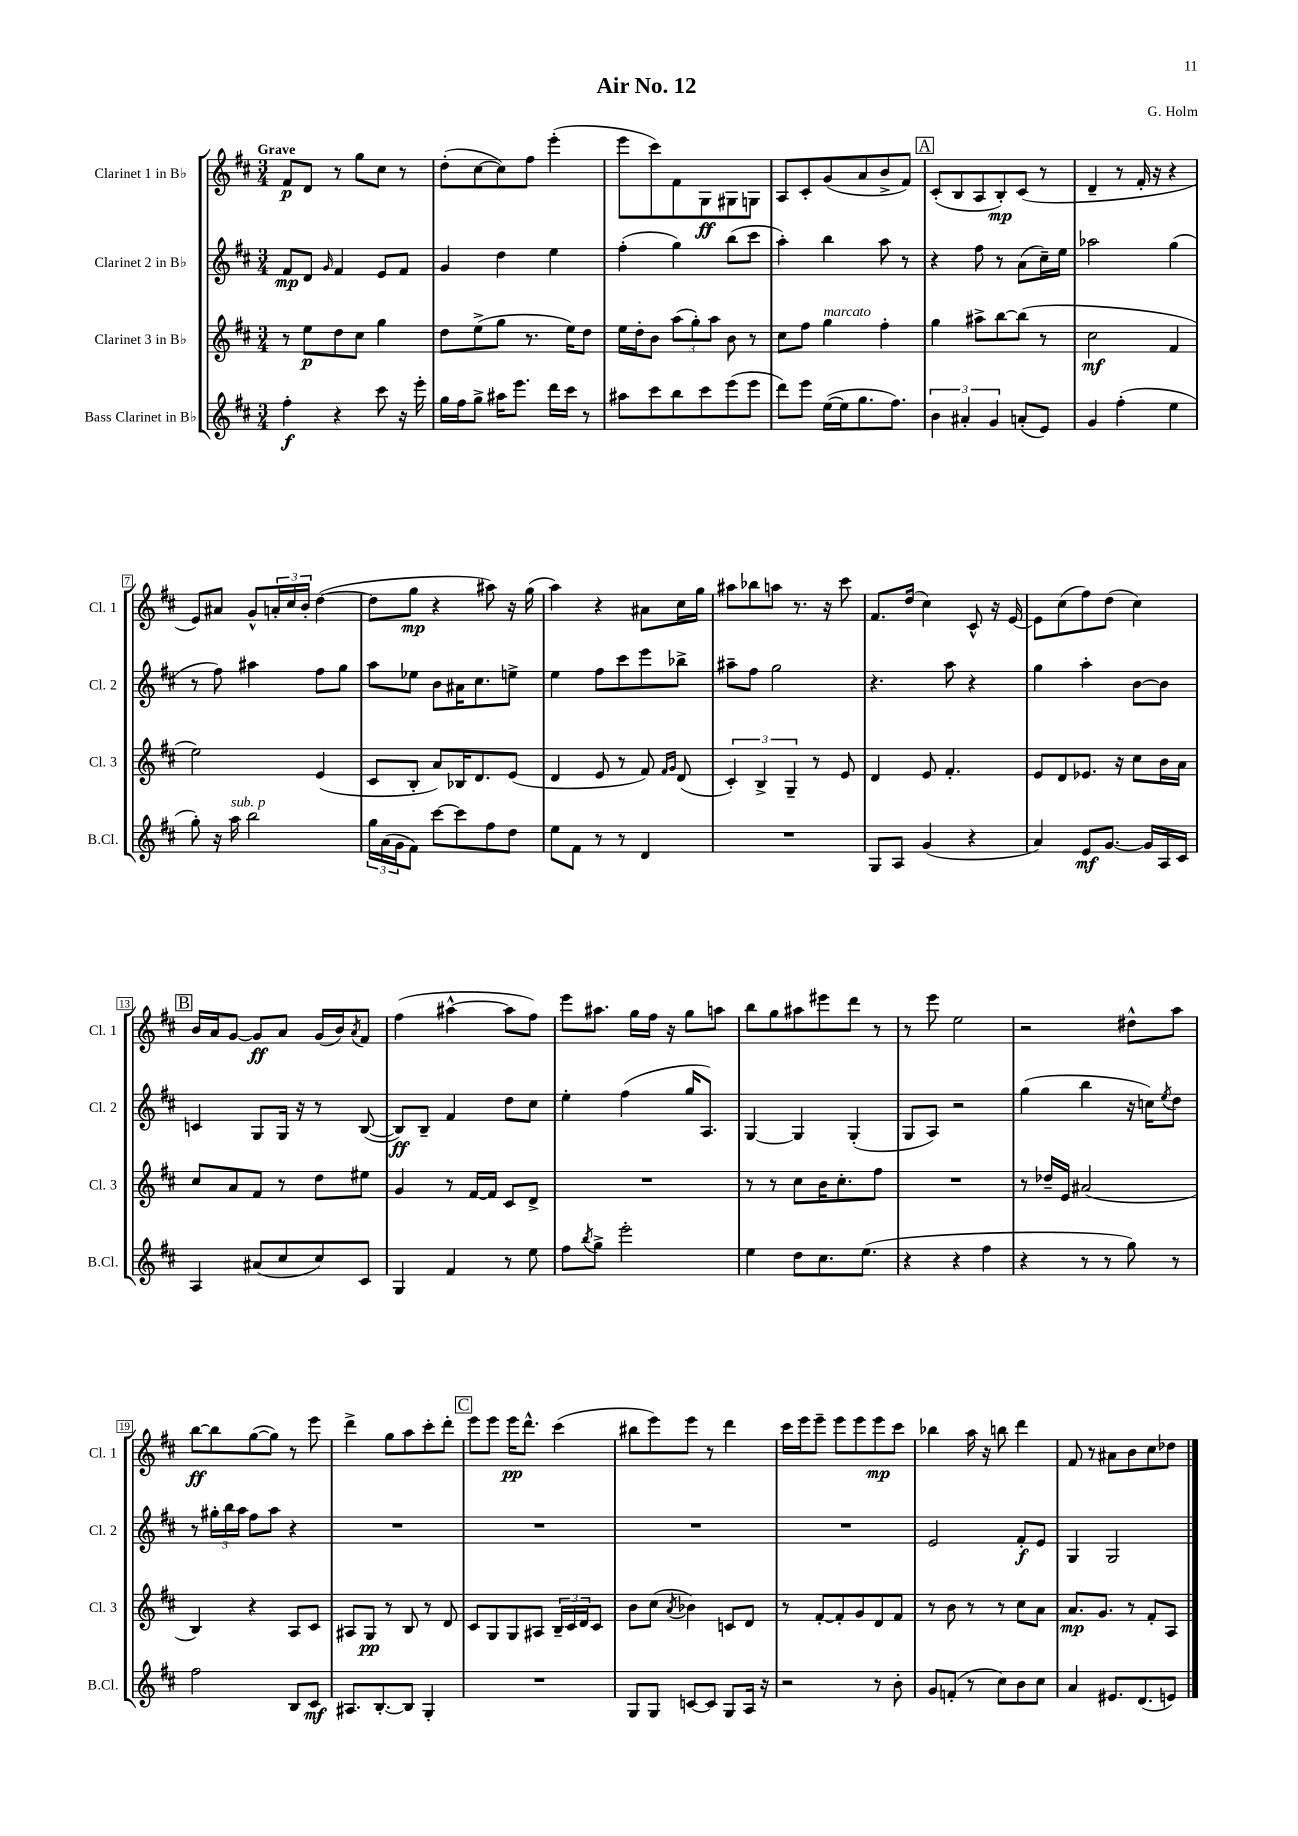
\header { title = "Air No. 12" composer = "G. Holm" }
<<
\new StaffGroup <<
\new Staff = "s0" \with { instrumentName = "Clarinet 1 in Bb" shortInstrumentName = "Cl. 1" } {
    \clef treble \key d \major \numericTimeSignature \time 3/4 \tempo "Grave"
    fis'8\p d'8 r8 g''8 cis''8 r8 |
    d''8-.( cis''8~ cis''8) fis''8 e'''4-.( |
    e'''8 cis'''8) fis'8 g8\ff gis8 g8 |
    a8 cis'8-. g'8( a'8 b'8-> fis'8) |
    \mark \markup { \box "A" } cis'8-.( b8 a8 b8-.\mp) cis'8( r8 |
    d'4-- r8 fis'16-. r16 r4 |
    e'8) ais'8 g'8-^ \tuplet 3/2 { a'16-. cis''16 b'16-. } d''4~( |
    d''8 g''8\mp r4 ais''8) r16 g''16( |
    a''4) r4 ais'8 cis''16 g''16 |
    ais''8 bes''8 a''8 r8. r16 cis'''8 |
    fis'8. d''16( cis''4) cis'8-^ r16 e'16~ |
    e'8 cis''8( fis''8) d''8( cis''4) |
    \mark \markup { \box "B" } b'16 a'16 g'8~ g'8\ff a'8 g'16( b'16) \acciaccatura { a'8 } fis'8 |
    fis''4( ais''4~-^ ais''8 fis''8) |
    e'''8 ais''8. g''16 fis''16 r16 g''8 a''8 |
    b''8 g''8 ais''8 eis'''8 d'''8 r8 |
    r8 e'''8 e''2 |
    r2 dis''8-^ a''8 |
    b''8~\ff b''8 g''8~( g''8) r8 e'''8 |
    d'''4-> g''8 a''8 cis'''8-. d'''8-. |
    \mark \markup { \box "C" } e'''8 e'''8 e'''16\pp d'''8.-^ cis'''4( |
    bis''8 e'''8) e'''8 r8 d'''4 |
    cis'''16 e'''16 e'''8-- e'''8 e'''8 e'''8\mp cis'''8 |
    bes''4 a''16 r16 b''8 d'''4 |
    fis'8 r8 ais'8 b'8 cis''8 des''8 \bar "|." |
}
\new Staff = "s1" \with { instrumentName = "Clarinet 2 in Bb" shortInstrumentName = "Cl. 2" } {
    \clef treble \key d \major \numericTimeSignature \time 3/4
    fis'8\mp d'8 \grace { g'16 } fis'4 e'8 fis'8 |
    g'4 d''4 e''4 |
    fis''4-.( g''4) b''8( cis'''8 |
    a''4-.) b''4 a''8 r8 |
    \mark \markup { \box "A" } r4 fis''8 r8 a'8( cis''16--) e''16 |
    aes''2 g''4( |
    r8 fis''8) ais''4 fis''8 g''8 |
    a''8 ees''8 b'8 ais'16 cis''8. e''8-> |
    e''4 fis''8 cis'''8 e'''8 bes''8-> |
    ais''8-- fis''8 g''2 |
    r4. a''8 r4 |
    g''4 a''4-. b'8~ b'8 |
    \mark \markup { \box "B" } c'4 g8 g16 r16 r8 b8~( |
    b8\ff) b8-- fis'4 d''8 cis''8 |
    e''4-. fis''4( g''16 a8.) |
    g4~ g4 g4-.( |
    g8 a8) r2 |
    g''4( b''4 r16 c''16) \acciaccatura { e''8 } d''8 |
    r8 \tuplet 3/2 { gis''16-. b''16 a''16 } fis''8 a''8 r4 |
    R2. |
    \mark \markup { \box "C" } R2. |
    R2. |
    R2. |
    e'2 fis'8-.\f e'8 |
    g4 g2 \bar "|." |
}
\new Staff = "s2" \with { instrumentName = "Clarinet 3 in Bb" shortInstrumentName = "Cl. 3" } {
    \clef treble \key d \major \numericTimeSignature \time 3/4
    r8 e''8\p d''8 cis''8 g''4 |
    d''8 e''8->( g''8 r8. e''16) d''8 |
    e''16 d''16-. b'8 \tuplet 3/2 { a''8( g''8-.) a''8 } b'8 r8 |
    cis''8 fis''8 g''4^\markup { \italic "marcato" } fis''4-. |
    \mark \markup { \box "A" } g''4 ais''8-> b''8~ b''8( r8 |
    cis''2\mf fis'4 |
    e''2) e'4( |
    cis'8 b8-. a'8) bes16 d'8. e'8( |
    d'4 e'8 r8 fis'8) \grace { fis'16 g'16 } d'8( |
    \tuplet 3/2 { cis'4-.) b4-> g4-- } r8 e'8 |
    d'4 e'8 fis'4.-. |
    e'8 d'8 ees'8. r16 cis''8 b'16 a'16 |
    \mark \markup { \box "B" } cis''8 a'8 fis'8 r8 d''8 eis''8 |
    g'4 r8 fis'16~ fis'16 cis'8 d'8-> |
    R2. |
    r8 r8 cis''8 b'16 cis''8.-. fis''8 |
    R2. |
    r8 des''16-- e'16 ais'2( |
    b4) r4 a8 cis'8 |
    ais8 g8\pp r8 b8 r8 d'8 |
    \mark \markup { \box "C" } cis'8 g8 g8 ais8 \tuplet 3/2 { b16-- cis'16 d'16 } cis'8 |
    b'8 cis''8( \acciaccatura { a'8 } bes'4) c'8 d'8 |
    r8 fis'8~-. fis'8-. g'8 d'8 fis'8 |
    r8 b'8 r8 r8 cis''8 a'8 |
    a'8.\mp g'8. r8 fis'8-. a8 \bar "|." |
}
\new Staff = "s3" \with { instrumentName = "Bass Clarinet in Bb" shortInstrumentName = "B.Cl." } {
    \clef treble \key d \major \numericTimeSignature \time 3/4
    fis''4-.\f r4 cis'''8 r16 e'''16-. |
    g''16 fis''16 g''8-> ais''16 e'''8. d'''16 cis'''16 r8 |
    ais''8 cis'''8 b''8 cis'''8 e'''8( e'''8 |
    d'''8) e'''8 e''16~( e''16 g''8. fis''8.) |
    \mark \markup { \box "A" } \tuplet 3/2 { b'4 ais'4-. g'4 } a'8-.( e'8) |
    g'4 fis''4-.( e''4 |
    g''8-.) r16 a''16^\markup { \italic "sub. p" } b''2 |
    \tuplet 3/2 { g''16 a'16( g'16 } fis'8) cis'''8~ cis'''8 fis''8 d''8 |
    e''8 fis'8 r8 r8 d'4 |
    R2. |
    g8 a8 g'4( r4 |
    a'4) e'8\mf g'8.~ g'16 a16 cis'16 |
    \mark \markup { \box "B" } a4 ais'8( cis''8 cis''8) cis'8 |
    g4 fis'4 r8 e''8 |
    fis''8 \acciaccatura { b''8 } g''8-> e'''2-. |
    e''4 d''8 cis''8. e''8.( |
    r4 r4 fis''4 |
    r4 r8 r8 g''8) r8 |
    fis''2 b8 cis'8\mf |
    ais8. b8.~-. b8 g4-. |
    \mark \markup { \box "C" } R2. |
    g8 g8 c'8~ c'8 g8 a16 r16 |
    r2 r8 b'8-. |
    g'8 f'8-.( r8 cis''8) b'8 cis''8 |
    a'4 eis'8. d'8.( e'8) \bar "|." |
}
>>
>>
\layout { \context { \Score \override BarNumber.stencil = #(make-stencil-boxer 0.1 0.3 ly:text-interface::print) } }
